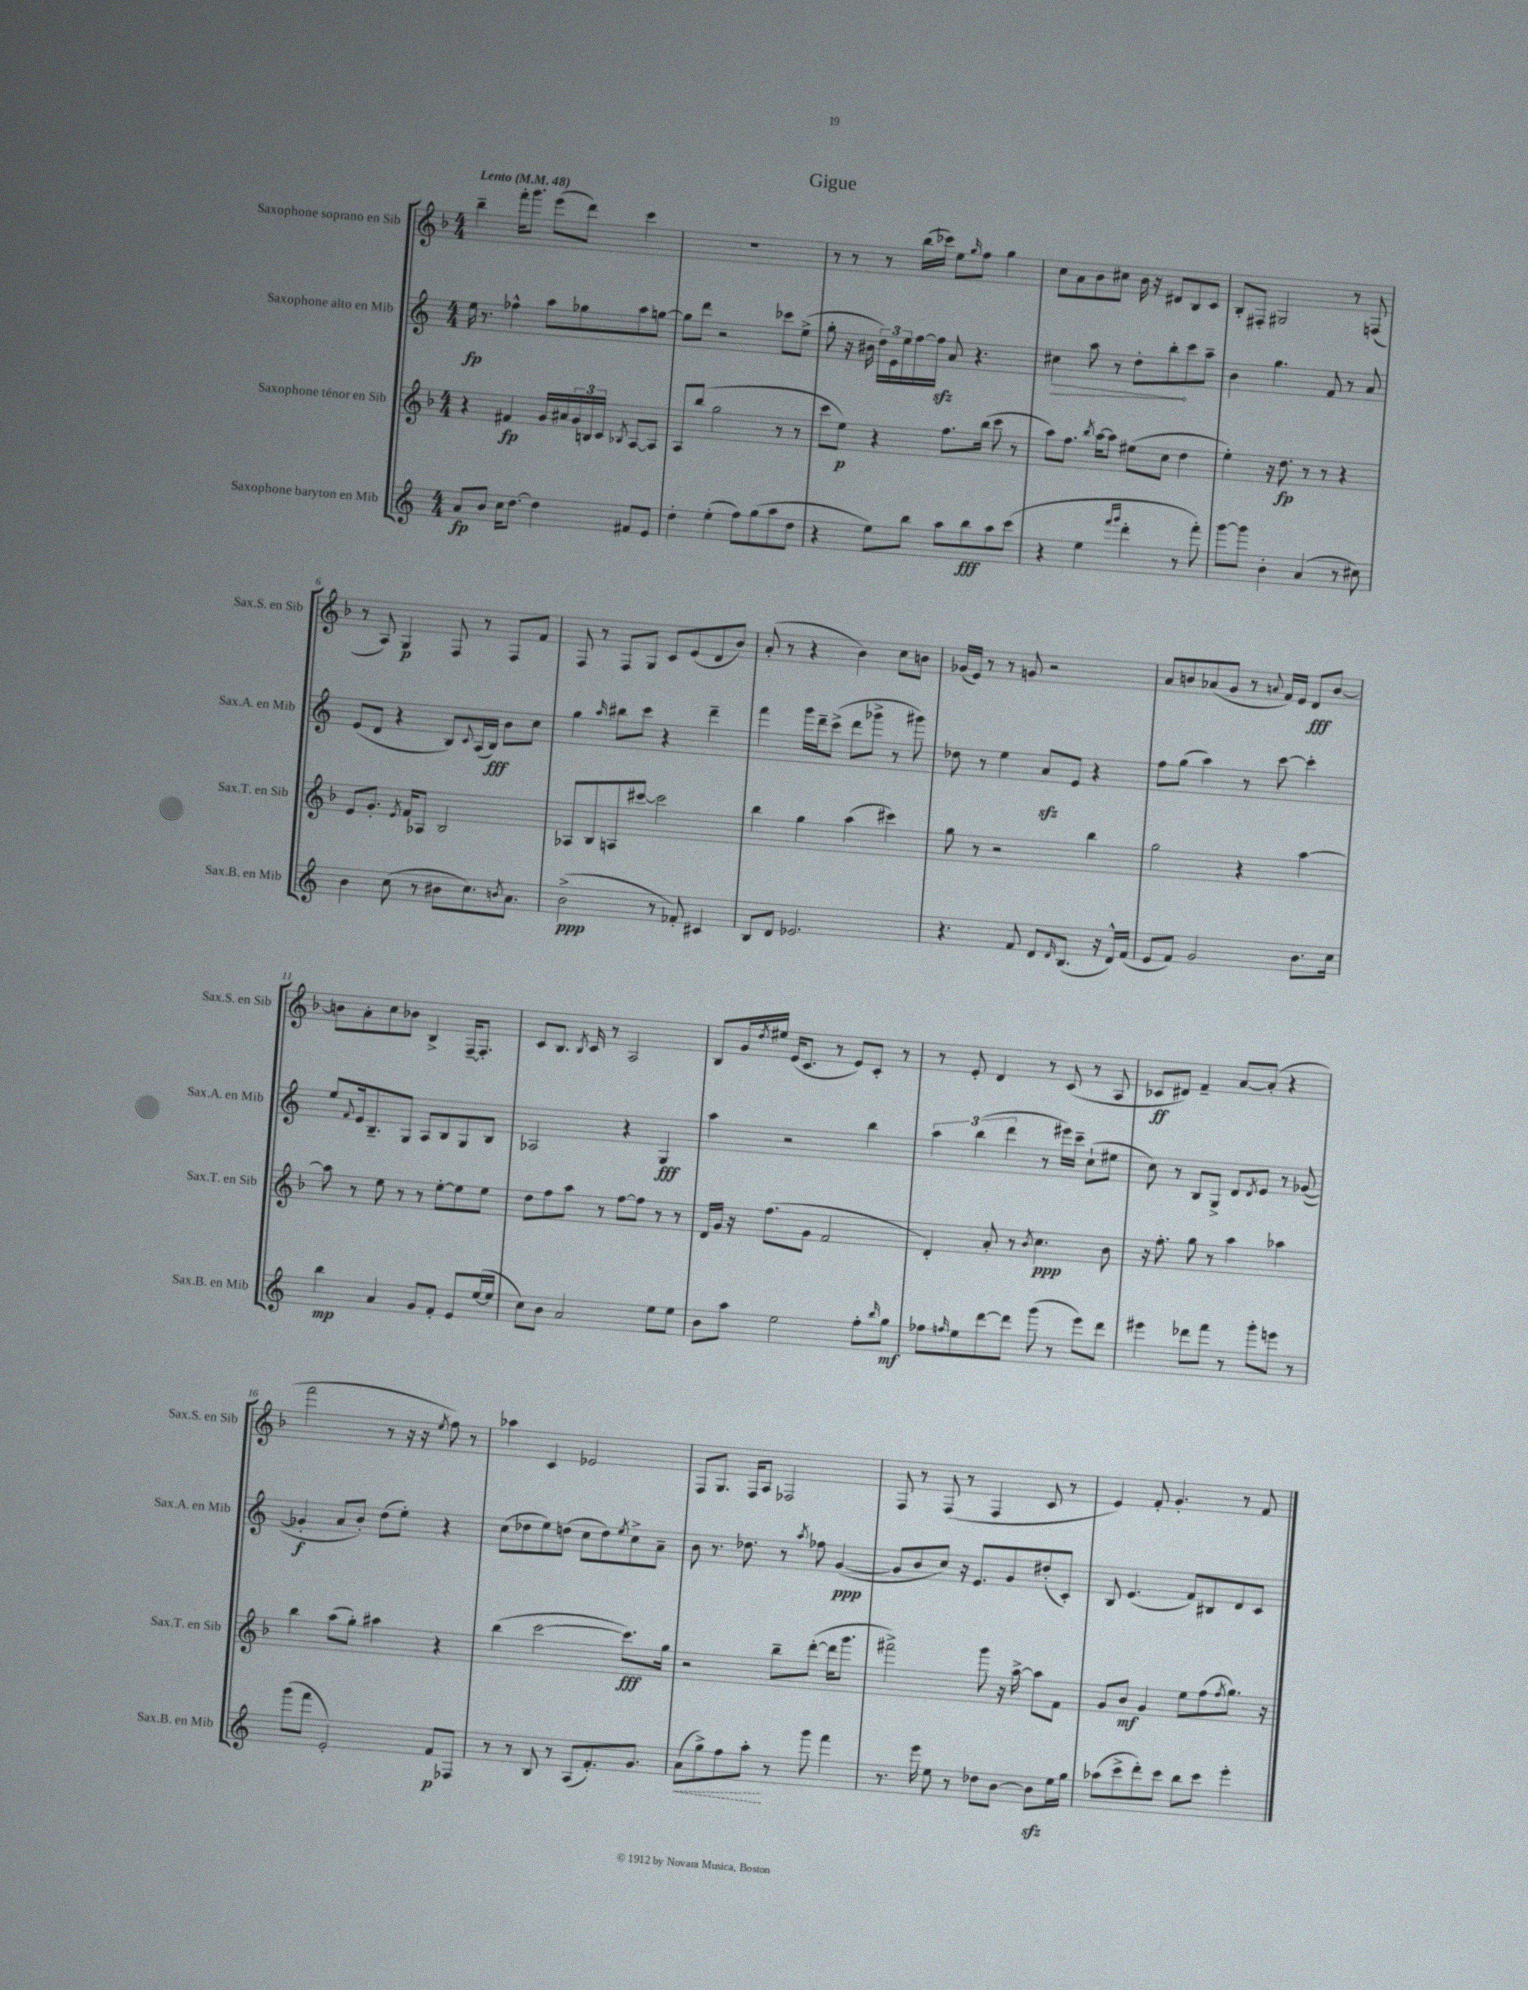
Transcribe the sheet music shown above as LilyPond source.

\header { title = "Gigue" }
<<
\new StaffGroup <<
\new Staff = "s0" \with { instrumentName = "Saxophone soprano en Sib" shortInstrumentName = "Sax.S. en Sib" } {
    \clef treble \key f \major \numericTimeSignature \time 4/4 \tempo "Lento" 4 = 48
    bes''4-- f'''16-. g'''8. e'''8( d'''8) c'''4 |
    R1 |
    r8 r8 r8 bes''16( ces'''16) e''8 \grace { g''16 } f''8 g''4 |
    c''8 a'8 bes'8 cis''8 bes'16 r16 dis'8 bes8 c'8 |
    bes8-. fis8-. gis2 r8 f8( |
    r8 a8) g4\p f8 r8 f8 f'8 |
    f8 r8 f8 g8 c'8 e'8( d'8 bes'8) |
    a'8-.( r8 r4 bes'4) c''8 b'8 |
    ges'16( e'16) r8 r8 g'8 r2 |
    a'8 b'8 aes'8( g'8 r8 \appoggiatura { a'8 } f'16) e'16 d'8\fff b'8~ |
    b'8 a'8-. c''8 bes'8 bes4-> f16~-- f8.-. |
    c'8 bes8. \acciaccatura { bes8 } c'16 r8 a2 |
    bes8 g'16 \acciaccatura { d''8 } eis''16 e'16( c'8. r8 e'8) c'8-. r8 |
    r8 e'8-. d'4 r8 c'8( r8 a8 |
    ces'8\ff dis'8) f'4-- a'8~ a'8-.( r4 |
    f'''2 r8 r16 r16 \acciaccatura { e''8 } f''8) r8 |
    aes''4 c'4 ees'2 |
    f8 g8. f16 a8 fes2 |
    f8 r8 f8( r8 f4 c'8 r8 |
    e'4) f'8-. g'4.-. r8 f'8 \bar "|." |
}
\new Staff = "s1" \with { instrumentName = "Saxophone alto en Mib" shortInstrumentName = "Sax.A. en Mib" } {
    \clef treble \key c \major \numericTimeSignature \time 4/4
    e''16\fp r8. fes''4-^ a''8 ges''8 a''8 g''8~ |
    g''8 d'''8 r2 ces'''8 e''8->( |
    g''8-. r16 bis'16 \tuplet 3/2 { d''16) e'16 e''16 } f''16~ f''16\sfz a'8 r4. |
    \once \override Hairpin.circled-tip = ##t cis''4\> a''8 r8 d''8-. b''8-.\! c'''8 a''8-- |
    b'4 g''4. f'8 r8 a'8 |
    e'8( d'8 r4 b8) \appoggiatura { c'8 } a16( b16\fff) b'8 c''8 |
    g''4 \grace { a''16 } bis''8 c'''8 r4 d'''4-- |
    f'''4 g'''16 d'''16-- c'''8->( d'''8 ges'''8-> r8 gis'''8) |
    des''8 r8 e''4 a'8\sfz e'8 r4 |
    f''8 g''8( a''4) r8 c'''8~ c'''4-. |
    e''8 \appoggiatura { f'8 } e'16 b8.-- g8 a8 b8 g8 b8 |
    aes2 r4 g4\fff |
    a''4 r2 b''4 |
    \tuplet 3/2 { a''4 b''4( d'''4 } r8 eis'''16) c'''16-- c''8-!( eis''8 |
    c''8) r8 b8 g8-> d'8 \acciaccatura { d'8 } e'8 r8 ges'8~( |
    ges'4-.\f a'8 b'8-.) d''8( e''8-.) r4 |
    c''8( des''8 e''8) d''8( c''8 d''8) \acciaccatura { e''8 } c''8-> a'8-- |
    b'8 r8. des''8. r8 \acciaccatura { a''8 } fes''8 g'4~\ppp( |
    g'8 b'8 c''8) r16 e'8. g'8 dis''8-.( c'8-.) |
    b8 e'4.( f'8) bis8 d'8 c'8 \bar "|." |
}
\new Staff = "s2" \with { instrumentName = "Saxophone ténor en Sib" shortInstrumentName = "Sax.T. en Sib" } {
    \clef treble \key f \major \numericTimeSignature \time 4/4
    r4 fis'4\fp g'16 ais'16 \tuplet 3/2 { g'16 b16 c'16 } \acciaccatura { bes8 } a8~ a8 |
    a8 bes''8( g''2 r8 r8 |
    c'''8 e''8\p) r4 f''8. bes''16( c'''8 r8 |
    a''8) f''8. \acciaccatura { bes''8 } a''16~ a''8 eis''8( c''8 d''4 |
    e''4-.) r16 d''8.\fp r8 r8 r4 |
    e'8 g'8.-. \acciaccatura { e'8 } f'16 aes8 bes2 |
    aes8 bes8 a8 cis'''8~ cis'''2 |
    bes''4 g''4 a''4( cis'''4) |
    g''8 r8 r2 bes''4 |
    g''2 r4 a''4~ |
    a''8 r8 e''8 r8 r8 e''8~-. e''8 e''8 |
    d''8 f''8 a''8 r8 f''8~ f''8 r8 r8 |
    d'16 g'16 r16 f''8.( g'8 f'2 |
    d'4-.) a'8-. r8 \acciaccatura { bes'8 } c''4.\ppp bes'8 |
    r16 f''8.-. g''8 r8 a''4 aes''4 |
    bes''4 a''8( g''8-.) ais''4 r4 |
    bes''4( c'''2~ c'''8.\fff) g''16 |
    r2 bes''8-- d'''8~-.( d'''16 g'''8. |
    fis'''2->) g'''8 r16 a''16~-> a''8 f'8 |
    g'8 bes'8\mf g'4 e''8 f''8( \acciaccatura { f''8 } g''8.) r16 \bar "|." |
}
\new Staff = "s3" \with { instrumentName = "Saxophone baryton en Mib" shortInstrumentName = "Sax.B. en Mib" } {
    \clef treble \key c \major \numericTimeSignature \time 4/4
    a'8\fp b'8 c''16 d''8.~ d''4 fis'8 e'8 |
    d''4-. e''4-.( f''8) g''8( a''8 d''8 |
    r4 e''8) b''8 a''8 b''8\fff a''8 c'''8( |
    r4 e''4 \grace { f'''16 g'''16 } d'''4-. r8 f'''8-.) |
    g'''8~ g'''8 b'4-. a'4( r8 cis''8) |
    b'4 c''8( r8 bis'8 c''8.) \acciaccatura { b'8 } a'8. |
    b'2->\ppp( r8 fes'8-.) cis'4 |
    b8 d'8 ees'2. |
    r4. f'8 d'8 \grace { d'16 } b8.( r16 d'16-^) f'16( |
    e'8 f'8) g'2 b'8. c''16 |
    b''4\mp a'4 g'8 f'8-. e'8 e''16~( e''16 |
    c''8) b'8 a'2 e''8 e''8 |
    b'8 a''8 e''2 f''8-. \grace { b''16 } g''8\mf |
    fes''8 \grace { f''16 } e''8 d'''8~ d'''8 g'''8( r8 e'''8) d'''8 |
    eis'''4 des'''8 f'''8 r8 g'''8-. e'''8 r8 |
    g'''8( f'''8 e'2-.) f'8\p fes8 |
    r8 r8 b8 r8 a8( f'8.-.) g'8. |
    \once \override Hairpin.style = #'dashed-line a'8\<( g''8->) f''8 a''8-.\! r8 g'''8 f'''4 |
    r8. e'''16 e''8 r8 des''8 b'8~ b'8\sfz e''16 g''16 |
    aes''8( c'''8-> d'''8-.) c'''8 b''8 c'''8 e'''4-. \bar "|." |
}
>>
>>
